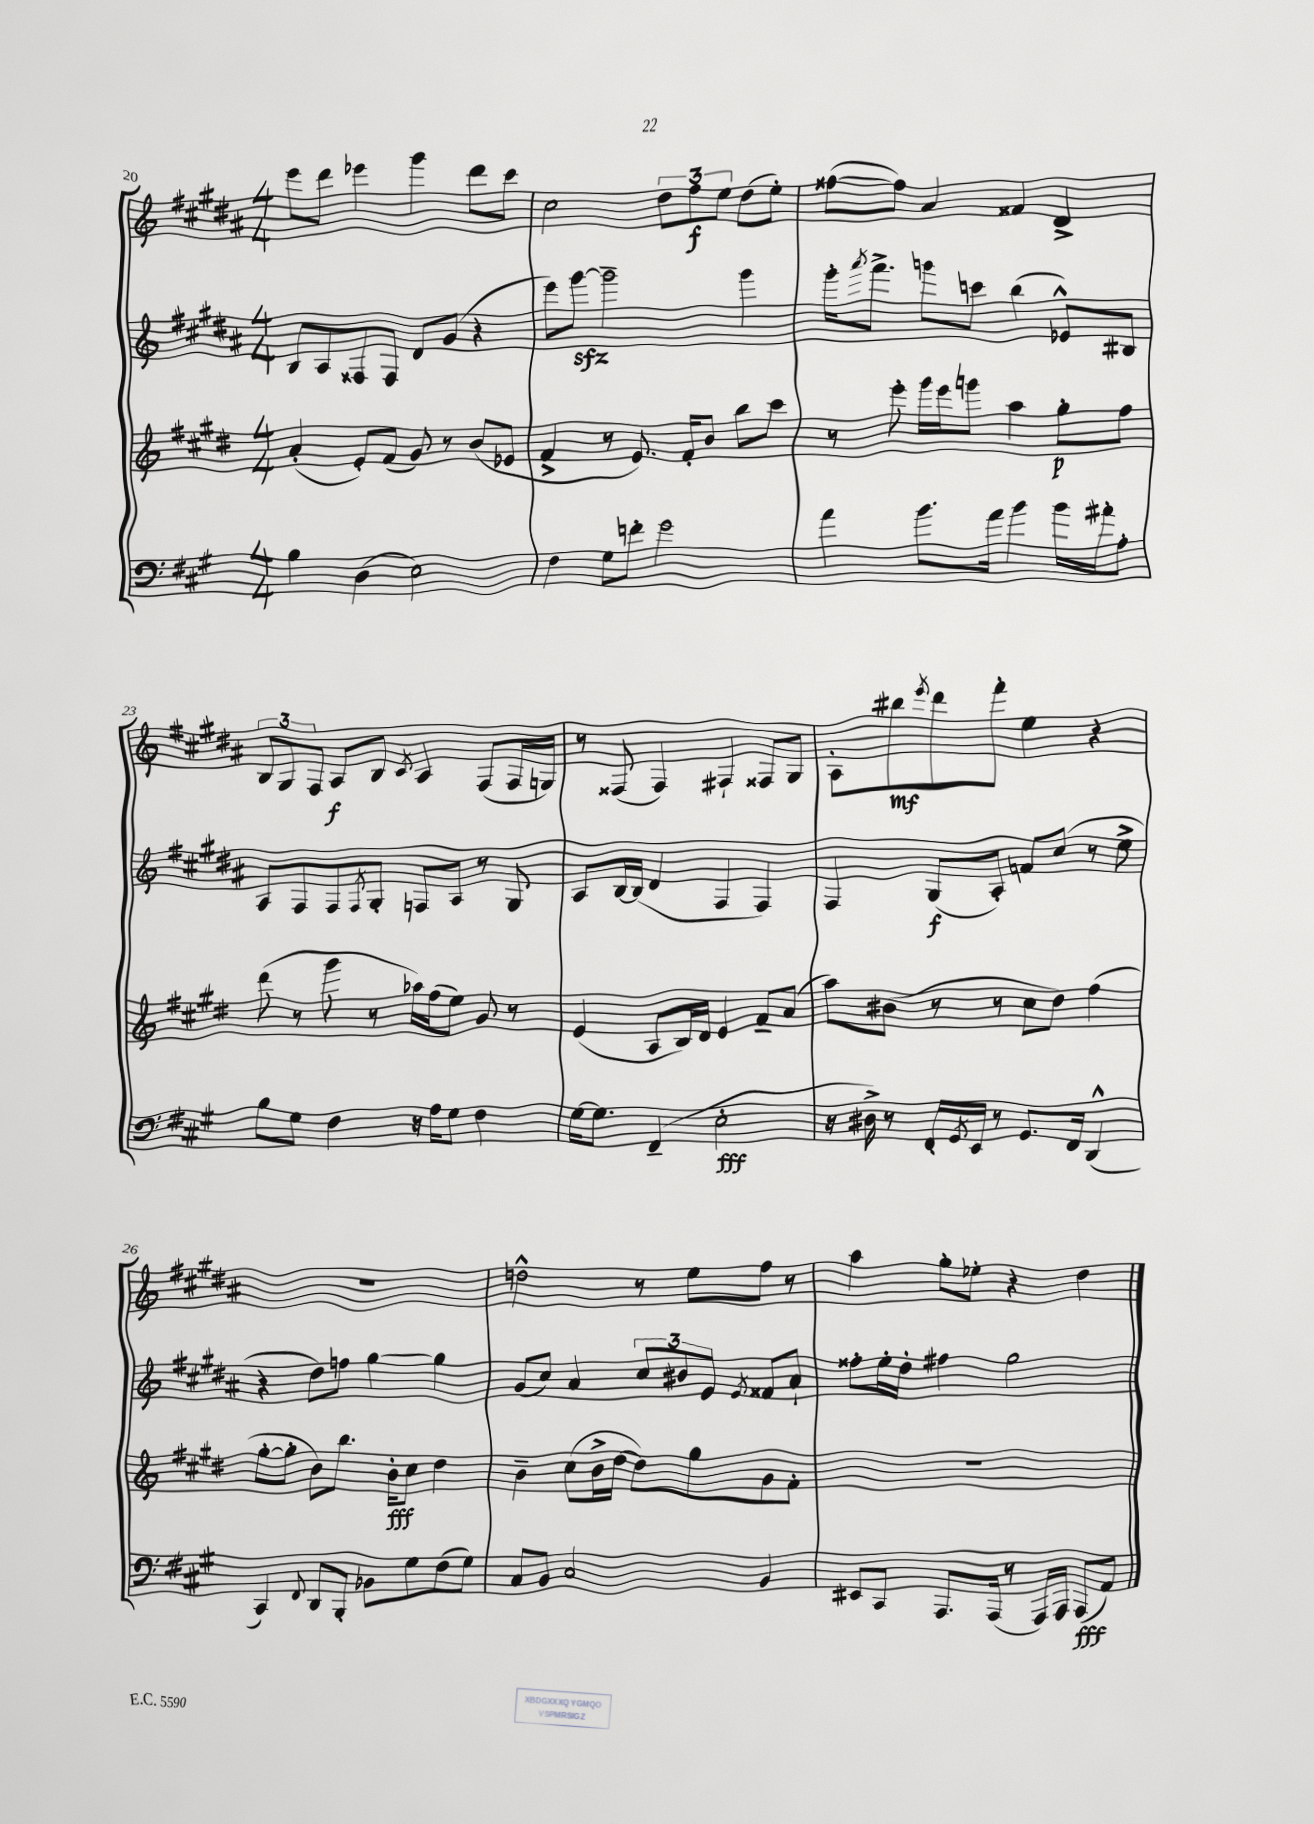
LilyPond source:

<<
\new StaffGroup <<
\new Staff = "s0" {
    \clef treble \key b \major \numericTimeSignature \time 4/4
    e'''8 dis'''8 ees'''4 gis'''4 dis'''8 cis'''8 |
    cis''2 \tuplet 3/2 { dis''8 fis''8\f e''8 } dis''8( e''8-.) |
    fisis''8~( fisis''8) ais'4 fisis'4 dis'4-> |
    \tuplet 3/2 { b8 gis8 fis8 } ais8\f b8 \acciaccatura { cis'8 } ais4 fis8( fis16 g16) |
    r8 fisis8( fisis4) fis4-! fisis8 gis8 |
    ais8-. bis''8\mf \acciaccatura { e'''8 } dis'''8 fis'''8-. e''4 r4 |
    R1 |
    d''2-^ r8 e''8 fis''8 r8 |
    ais''4 gis''8-. ees''8-. r4 dis''4 \bar "|." |
}
\new Staff = "s1" {
    \clef treble \key b \major \numericTimeSignature \time 4/4
    b8 ais8 fisis8 fisis8 dis'8 gis'8( r4 |
    e'''8) gis'''8~\sfz gis'''2-- gis'''4 |
    gis'''16-. \acciaccatura { ais'''8 } fis'''8.-> g'''8 c'''8 b''4( ees'8-^) bis8 |
    ais8 fis8 fis8 \acciaccatura { fis8 } gis8-. f8 ais8 r8 gis8 |
    ais8 b16~ b16( dis'4 fis4 fis4) |
    fis4 gis8\f( ais8-.) f'8 cis''8( r8 e''8-> |
    r4 dis''8) f''8 gis''4~ gis''4 |
    gis'8( cis''8) ais'4 \tuplet 3/2 { cis''8 bis'8 e'8 } \acciaccatura { e'8 } fisis'8 ais'8-! |
    fisis''8-. e''16-. dis''16-. fis''4 gis''2 \bar "|." |
}
\new Staff = "s2" {
    \clef treble \key e \major \numericTimeSignature \time 4/4
    a'4-.( e'8-.) fis'8( gis'8) r8 b'8( ees'8 |
    fis'4-> r8 e'8.) fis'16-. b'8 b''8 cis'''8 |
    r8 e'''8-. gis'''16 e'''16 g'''8 a''4 gis''8-.\p fis''8 |
    dis'''8( r8 gis'''8 r8 aes''16) fis''16( e''8) gis'8 r8 |
    e'4( a8 b16) dis'16 e'4 fis'8-- a'8( |
    a''8) bis'8( r8 r8 cis''8 dis''8) fis''4( |
    gis''8~-. gis''8-. b'8) b''8. b'16-.\fff cis''8 dis''4 |
    b'4-- cis''8( b'16-> dis''16~ dis''8) gis''8 gis'8 fis'8-. |
    R1 \bar "|." |
}
\new Staff = "s3" {
    \clef bass \key a \major \numericTimeSignature \time 4/4
    b4 d4( e2) |
    fis4 gis8 f'8-. gis'2 |
    a'4 b'8. a'16 b'4 b'16 ais'16-. a8-. |
    b8 gis8 fis4 r16 a16 gis8 fis4 |
    gis16~ gis8. fis,4--( e2-.\fff |
    r16 dis16->) r8 fis,16-. \acciaccatura { gis,8 } e,16 r8 gis,8. fis,16 d,4-^( |
    cis,4) \appoggiatura { fis,8 } d,8 b,,8-. bes,8 gis8 fis8( gis8) |
    cis8 b,8 cis2 b,4 |
    eis,8 cis,8 a,,8. a,,16( r8 a,,16) a,,16 a,,8\fff( a,8) \bar "|." |
}
>>
>>
\layout { \context { \Score currentBarNumber = #20 } }
